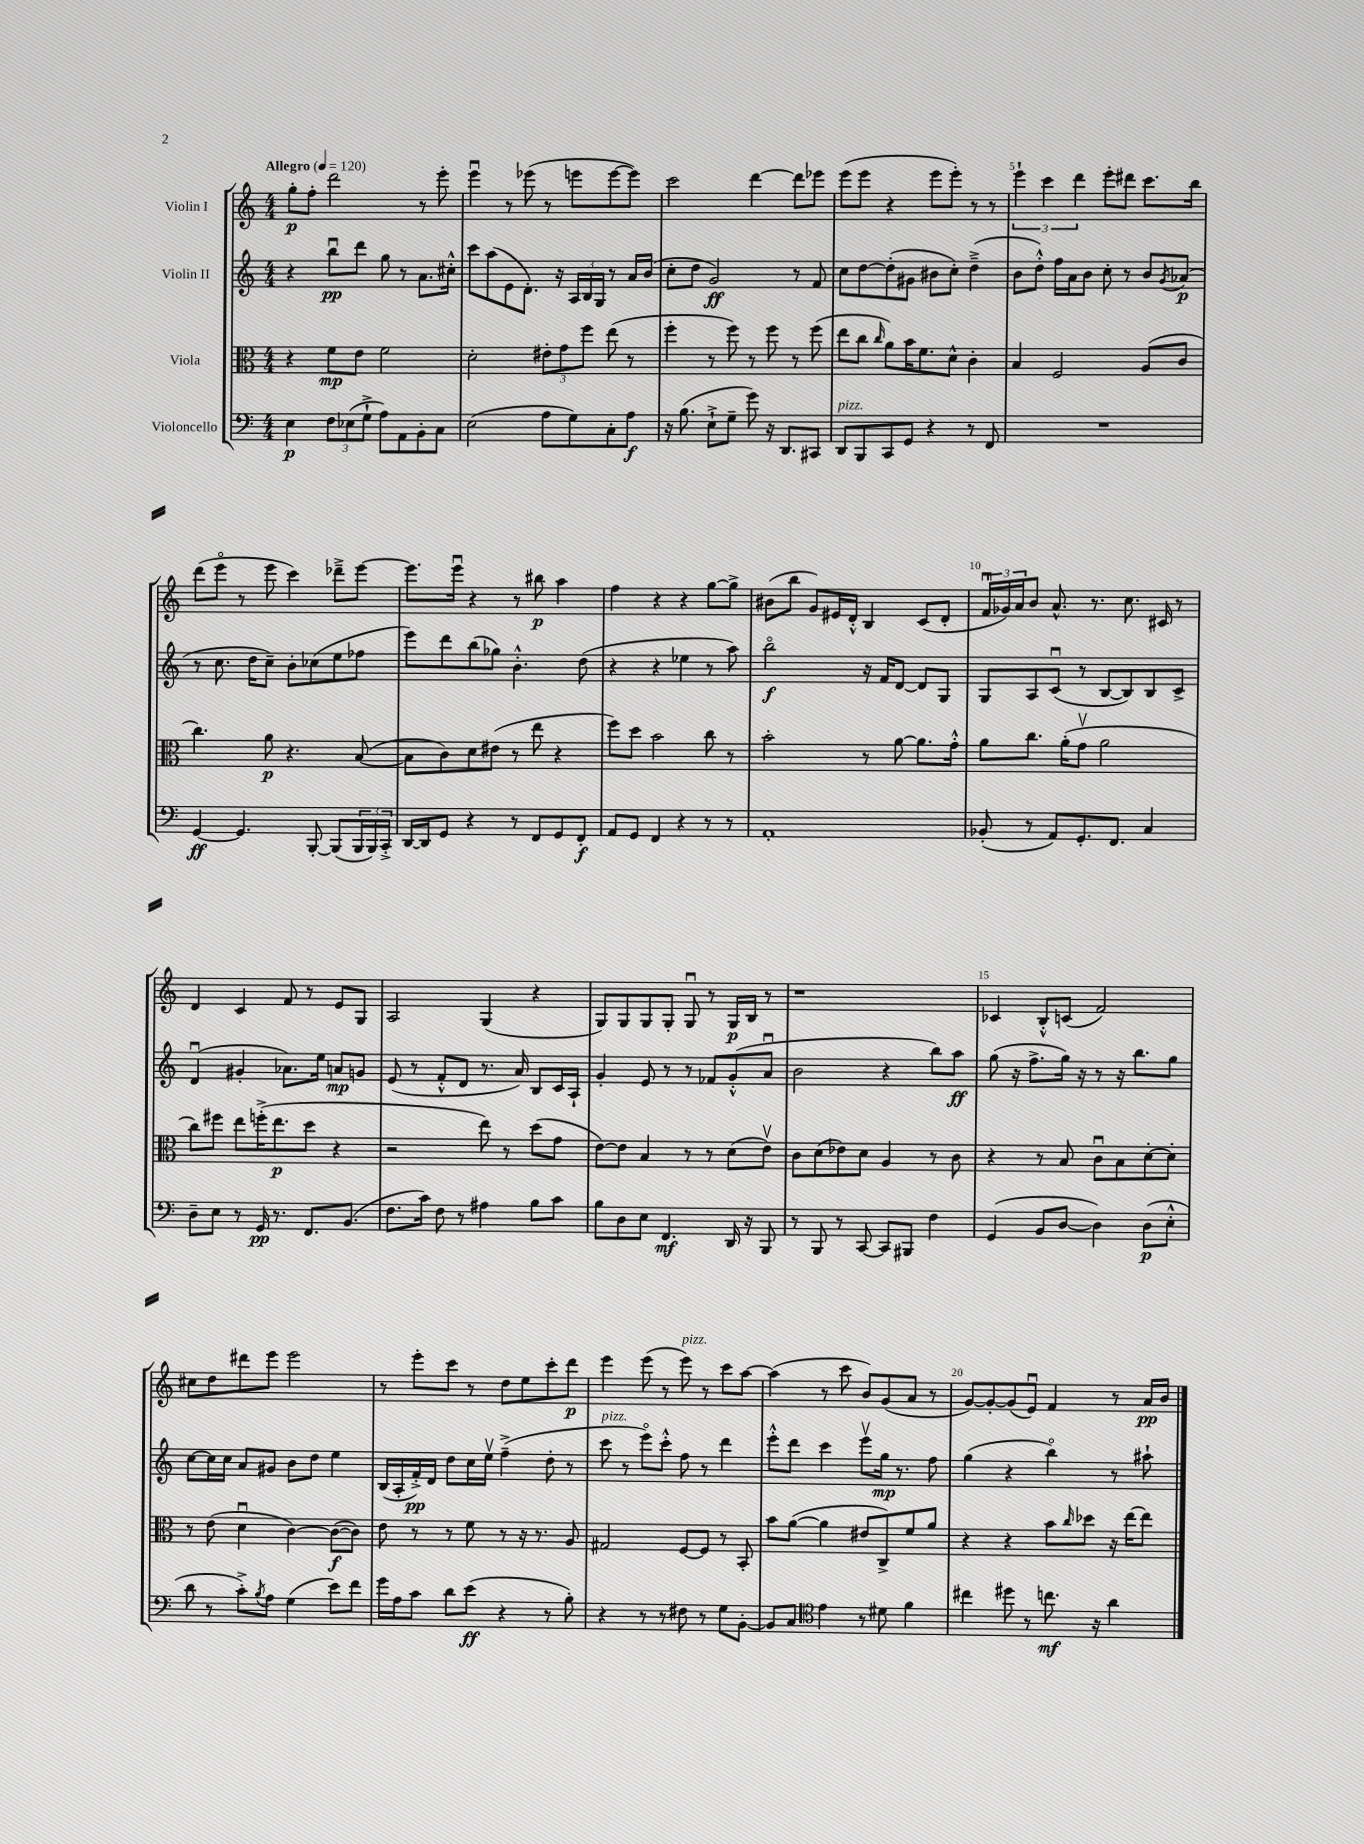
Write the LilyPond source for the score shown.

<<
\new StaffGroup <<
\new Staff = "s0" \with { instrumentName = "Violin I" } {
    \clef treble \key c \major \numericTimeSignature \time 4/4 \tempo "Allegro" 4 = 120
    g''8-.\p f''8-. d'''2 r8 e'''8-. |
    e'''4\downbow r8 ees'''8( r8 e'''8 e'''8~ e'''8) |
    c'''2 d'''4~ d'''8 ees'''8 |
    e'''8( e'''8 r4 e'''8 e'''8-.) r8 r8 |
    \tuplet 3/2 { e'''4-! c'''4 d'''4 } e'''8-. dis'''8 c'''8. b''16 |
    d'''8( e'''8\flageolet r8 e'''8 c'''4) des'''8---> e'''8~ |
    e'''8. e'''16\downbow r4 r8 bis''8\p a''4 |
    f''4 r4 r4 g''8~ g''8-> |
    bis'8( b''8 g'8) eis'16 d'16-.-^ b4 c'8( d'8-. |
    \tuplet 3/2 { f'16\downbow ges'16) a'16 } b'8 a'8.-^ r8. c''8. cis'16 r8 |
    d'4 c'4 f'8 r8 e'8 g8 |
    a2 g4( r4 |
    g8) g8 g8 g8-. g8\downbow r8 g16\p b16 r8 |
    r1 |
    ces'4 b8-.-^ c'8( f'2) |
    cis''8 d''8 dis'''8 e'''8 e'''2 |
    r8 e'''8-. c'''8 r8 d''8 e''8 c'''8-. d'''8\p |
    e'''4 e'''8( r8 e'''8^\markup { \italic "pizz." }) r8 c'''8 a''8~ |
    a''4( r8 c'''8 b'8) g'8( a'8 r8 |
    g'8~) g'8~-. g'8( e'8\downbow) f'4 r8 a'16\pp b'16 \bar "|." |
}
\new Staff = "s1" \with { instrumentName = "Violin II" } {
    \clef treble \key c \major \numericTimeSignature \time 4/4
    r4 b''8\downbow\pp d'''8 g''8 r8 a'8. cis''16-.-^ |
    c'''8 a''8( e'8 d'8.-.) r16 \tuplet 3/2 { a16 b16 g16 } r8 a'16 b'16( |
    c''8-. d''8 g'2\ff) r8 f'8 |
    c''8 d''8~ d''8-.( gis'8 bis'8 c''8-.) d''4--->( |
    b'8 d''8-.-^) f''16 a'16 b'8 c''8-. r8 b'8 \acciaccatura { g'8 } aes'8\p( |
    r8 c''8. d''16 c''8--) b'8-. ces''8( e''8 fes''8 |
    e'''8) d'''8 b''8( ges''8) b'4.-.-^ d''8( |
    r4 r4 ees''4 r8 a''8) |
    b''2\flageolet\f r16 f'16 d'8~ d'8 g8 |
    g8 a8 c'8\downbow( r8 b8~ b8) b8 c'8-> |
    d'4\downbow( gis'4-. aes'8.) e''16 a'8\mp g'8 |
    e'8( r8 f'8-.-^ d'8 r8. a'16) b8 c'16 a16-! |
    g'4-. e'8 r8 r8 fes'8 g'8-.-^( a'8\downbow |
    b'2 r4 b''8) a''8\ff |
    g''8( r16 f''8.-> g''16) r16 r8 r16 b''8. g''8 |
    c''8~ c''16 c''16 a'8 gis'8 b'8 d''8 e''4 |
    b16( a16-. f'16-.->\pp) d'16 d''8 c''16 e''16\upbow f''4--->( d''8-. r8 |
    c'''8^\markup { \italic "pizz." } r8 e'''8\flageolet) c'''8-.-^ f''8 r8 d'''4 |
    e'''8-.-^ d'''8 c'''4 e'''8\upbow g''16\mp r8. f''8 |
    g''4( r4 b''4\flageolet) r8 ais''8-! \bar "|." |
}
\new Staff = "s2" \with { instrumentName = "Viola" } {
    \clef alto \key c \major \numericTimeSignature \time 4/4
    r4 f'8\mp e'8 f'2 |
    d'2-. \tuplet 3/2 { eis'8-. g'8 f''8 } e''8( r8 |
    f''4-. r8 f''8) r8 f''8 r8 f''8( |
    e''8 c''8 \grace { c''16 } a'8) b'16 f'8. d'8-^ c'4-. |
    b4 f2 a8( c'8 |
    c''4.) a'8\p r4. b8~( |
    b8 c'8) d'8 eis'8( r8 e''8 r4 |
    f''8) d''8 b'2 c''8 r8 |
    b'2-. r8 a'8~ a'8. g'16-.-^ |
    a'8 c''8. a'16-.( g'8\upbow a'2 |
    c''8) fis''8 e''8 f''16-.->( e''8.\p d''8 r4 |
    r2 e''8) r8 d''8( g'8 |
    e'8~) e'8 b4 r8 r8 d'8( e'8\upbow) |
    c'8 d'8( ees'8) d'8 a4 r8 c'8 |
    r4 r8 b8 c'8\downbow b8 d'8~-. d'8-. |
    r8 e'8( d'4\downbow c'4~) c'8~\f( c'8) |
    e'8 r8 r8 f'8 r8 r16 r8. a8 |
    gis2 f8~ f8 r8 b,8-. |
    b'8 a'8~( a'4 eis'8 c8->) f'8 a'8 |
    r4 r4 b'8 \grace { c''16 } des''8 r16 e''16~ e''8 \bar "|." |
}
\new Staff = "s3" \with { instrumentName = "Violoncello" } {
    \clef bass \key c \major \numericTimeSignature \time 4/4
    e4\p \tuplet 3/2 { f8 ees8( g8-!-> } a8) a,8 b,8-. c8 |
    e2( a8 g8) c8-. a8\f |
    r16 b8.( e8-!-> g8-- g'8) r16 d,8. cis,8 |
    d,8^\markup { \italic "pizz." } b,,8 c,8 g,8 r4 r8 f,8 |
    R1 |
    g,4~\ff g,4. b,,8~-. b,,8( \tuplet 3/2 { b,,16 b,,16) c,16-.-> } |
    d,16~ d,16 g,8 r4 r8 f,8 g,8 f,8-.\f |
    a,8 g,8 f,4 r4 r8 r8 |
    a,1-. |
    bes,8-.( r8 a,8) g,8.-. f,8. c4 |
    d8-- e8 r8 g,16\pp r8. f,8. b,8.( |
    f8. c'16) f8 r8 ais4 b8 c'8 |
    b8 d8 e8 f,4.\mf d,16 r16 b,,8 |
    r8 b,,8 r8 c,8~ c,8 bis,,8 f4 |
    g,4( b,8 d8~ d4) d8\p( e8-.-^ |
    d'8 r8 c'8-.->) \acciaccatura { b8 } a8 g4( e'8) f'8 |
    g'16 a16 c'8 d'8 e'8\ff( r4 r8 b8-.) |
    r4 r8 r8 fis8 r8 g8 b,8~-. |
    b,8 c8 \clef tenor e'4 r8 dis'8 f'4 |
    cis''4 dis''8 r8 c''8.\mf r16 a'4 \bar "|." |
}
>>
>>
\layout { \context { \Score \override BarNumber.break-visibility = ##(#f #t #t) barNumberVisibility = #(every-nth-bar-number-visible 5) } }
